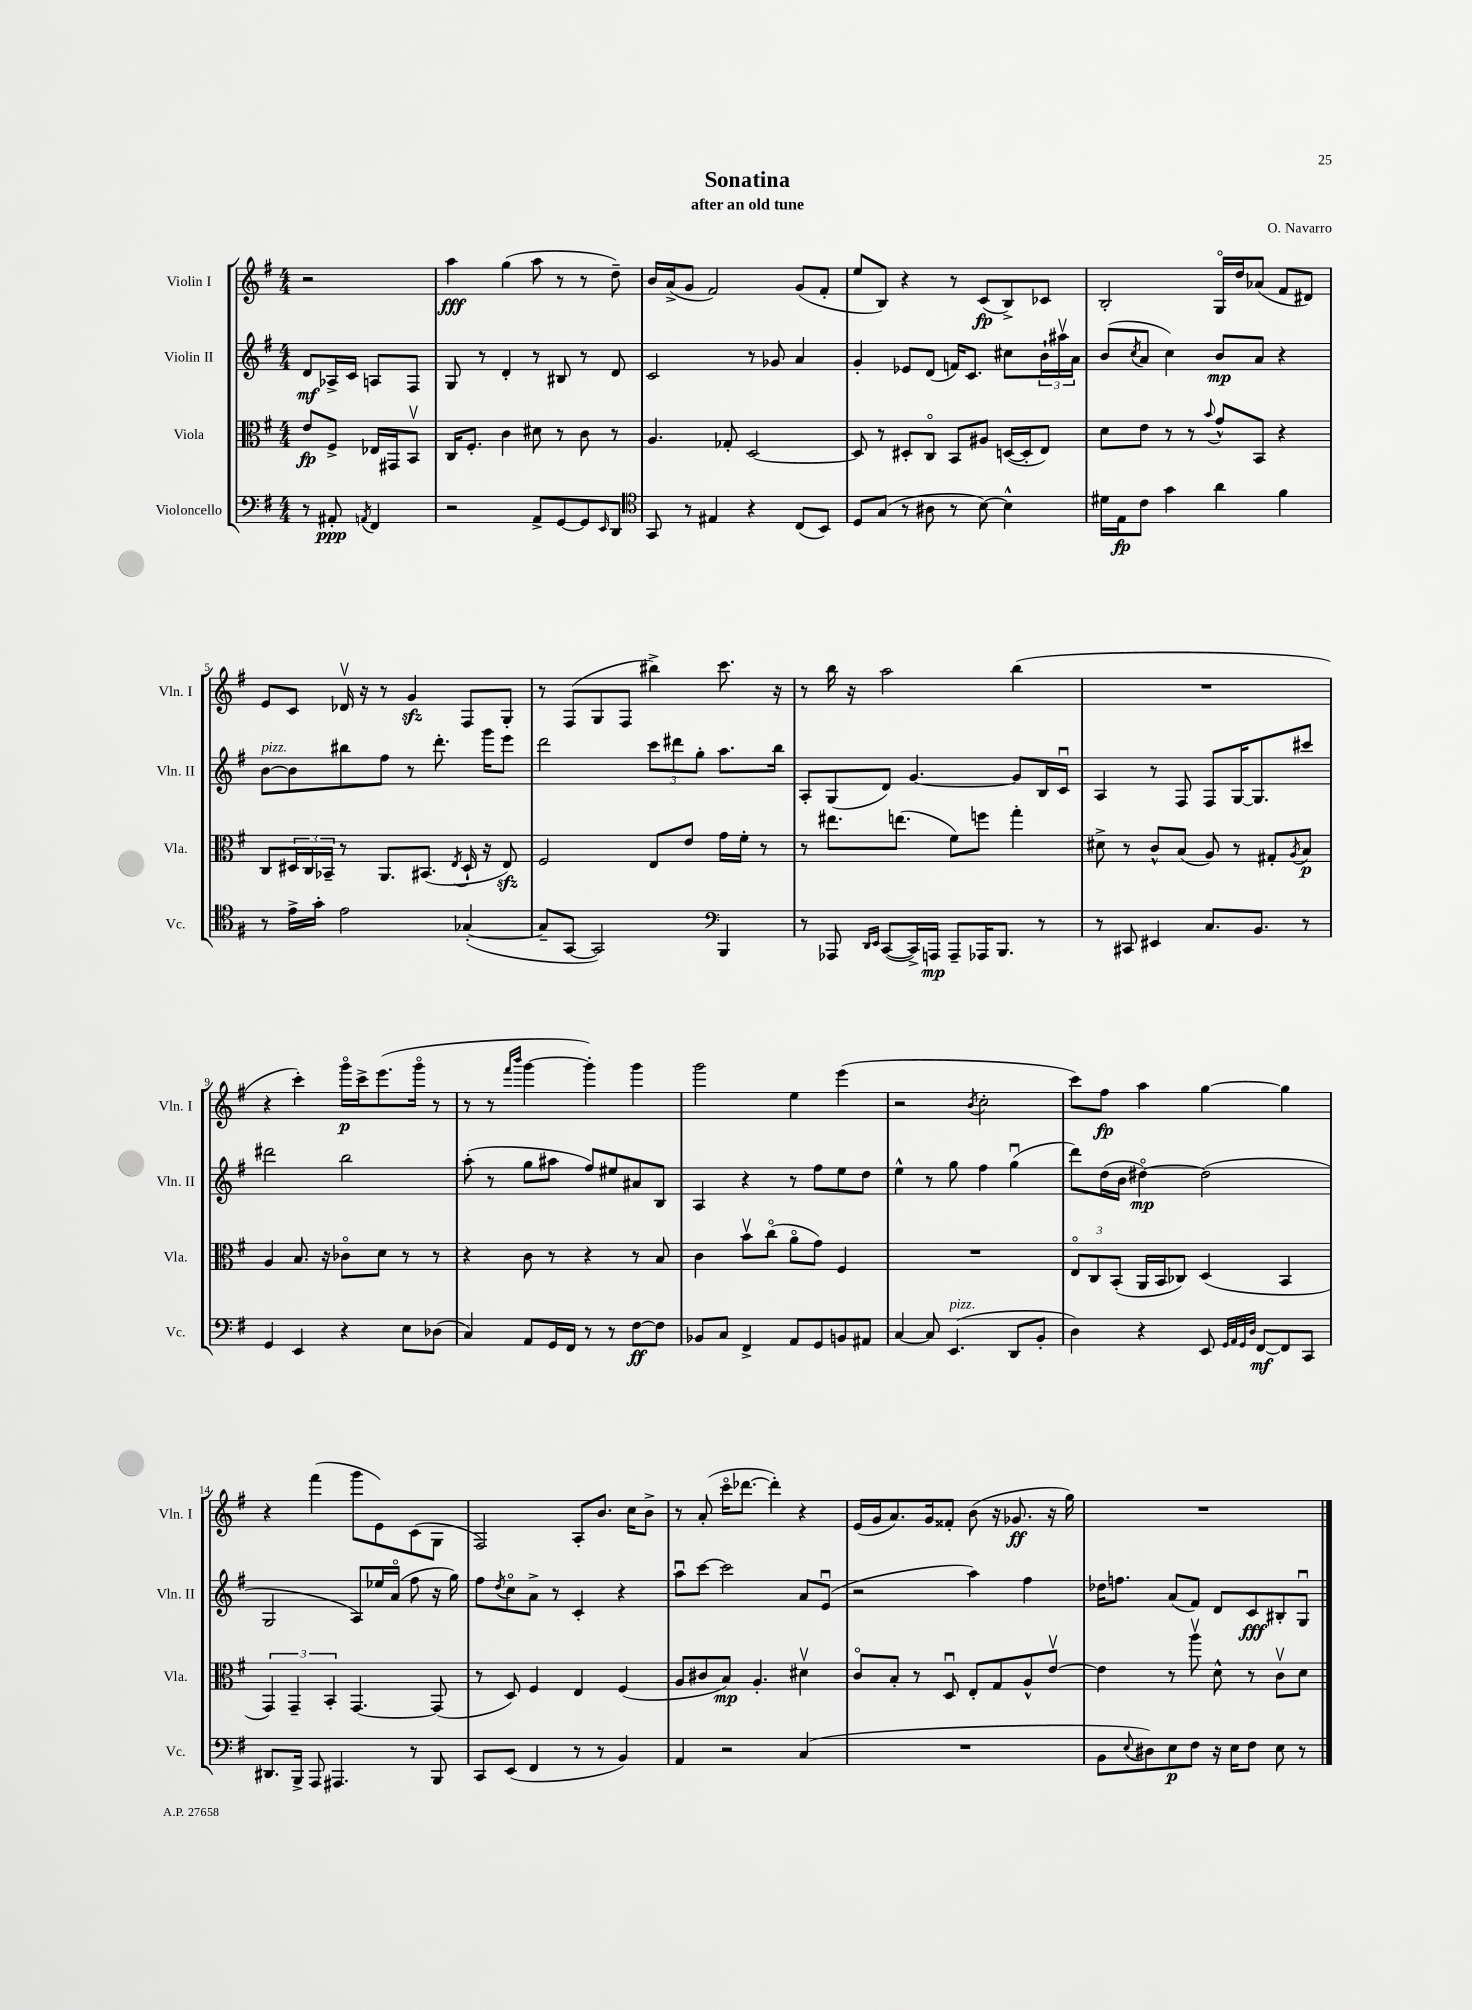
\header { title = "Sonatina" composer = "O. Navarro" subtitle = "after an old tune" }
<<
\new StaffGroup <<
\new Staff = "s0" \with { instrumentName = "Violin I" shortInstrumentName = "Vln. I" } {
    \clef treble \key g \major \numericTimeSignature \time 4/4 \partial 2
    r2 |
    a''4\fff g''4( a''8 r8 r8 d''8--) |
    b'16 a'16->( g'8 fis'2) g'8( fis'8-. |
    e''8 b8) r4 r8 c'8\fp( b8->) ces'8 |
    b2-. g16\flageolet d''16 aes'8( fis'8 dis'8) |
    e'8 c'8 des'16\upbow r16 r8 g'4\sfz fis8 g8-. |
    r8 fis8( g8 fis8 bis''4->) c'''8. r16 |
    r8 b''16 r16 a''2 b''4( |
    R1 |
    r4 c'''4-.) g'''16\flageolet\p c'''16-> e'''8.( g'''16\flageolet r8 |
    r8 r8 \grace { fis'''16 b'''16 } g'''4~ g'''4-.) g'''4 |
    g'''2 e''4 e'''4( |
    r2 \acciaccatura { b'8 } c''2-. |
    c'''8) fis''8\fp a''4 g''4~ g''4 |
    r4 fis'''4( g'''8 e'8) c'8( g8 |
    fis2) a8-. b'8. c''16 b'8-> |
    r8 a'8-.( c'''16\flageolet des'''8.~ des'''4-.) r4 |
    e'16( g'16 a'8.) g'16 fisis'8-. b'8( r16 ges'8.\ff r16 g''16) |
    R1 \bar "|." |
}
\new Staff = "s1" \with { instrumentName = "Violin II" shortInstrumentName = "Vln. II" } {
    \clef treble \key g \major \numericTimeSignature \time 4/4 \partial 2
    d'8\mf aes16-> c'16 a8 fis8 |
    g8 r8 d'4-. r8 bis8 r8 d'8 |
    c'2 r8 ges'8 a'4 |
    g'4-. ees'8 d'8( f'16) c'8. cis''8 \tuplet 3/2 { b'16-! ais''16\upbow a'16 } |
    b'8( \acciaccatura { c''8 } a'8 c''4) b'8\mp a'8 r4 |
    b'8~^\markup { \italic "pizz." } b'8 bis''8 fis''8 r8 d'''8.-. g'''16 e'''8 |
    d'''2 \tuplet 3/2 { c'''8 dis'''8 g''8-. } a''8. b''16 |
    a8-. g8( d'8) g'4.~ g'8 b16 c'16\downbow |
    a4 r8 fis8 fis8 g16~ g8. cis'''8 |
    dis'''2 b''2 |
    a''8-.( r8 g''8 ais''8 fis''8) eis''8 ais'8 b8 |
    a4 r4 r8 fis''8 e''8 d''8 |
    e''4-^ r8 g''8 fis''4 g''4\downbow( |
    d'''8) d''16( b'16 dis''4~\flageolet\mp) dis''2( |
    g2 a8) ees''16 a'16\flageolet( fis''8 r16 g''16) |
    fis''8 \acciaccatura { d''8 } c''8\flageolet a'8-> r8 c'4-. r4 |
    a''8\downbow c'''8~ c'''2 a'8 e'8\downbow( |
    r2 a''4) fis''4 |
    des''16 f''8. a'8( fis'8) d'8 c'8\fff bis8-. g8\downbow \bar "|." |
}
\new Staff = "s2" \with { instrumentName = "Viola" shortInstrumentName = "Vla." } {
    \clef alto \key g \major \numericTimeSignature \time 4/4 \partial 2
    e'8\fp fis8-> ees16 gis,16 b,8\upbow |
    c16 fis8.-. c'4 dis'8 r8 c'8 r8 |
    a4. ges8-. d2~ |
    d8 r8 dis8-. c8\flageolet b,8 ais8 d16~( d16-. e8) |
    d'8 e'8 r8 r8 \appoggiatura { b'8 } g'8-^ b,8 r4 |
    c8 \tuplet 3/2 { dis16 c16 bes,16-- } r8 a,8. bis,8.( \acciaccatura { e8 } dis16-! r16 e8\sfz) |
    fis2 e8 e'8 g'16 fis'16-. r8 |
    r8 eis''8. e''8.( fis'8) f''8 g''4-. |
    dis'8-> r8 c'8-^ b8( a8) r8 gis8-. \acciaccatura { a8 } b8\p |
    a4 b8. r16 ces'8\flageolet d'8 r8 r8 |
    r4 c'8 r8 r4 r8 b8 |
    c'4 b'8\upbow c''8\flageolet( a'8\flageolet g'8) fis4 |
    R1 |
    \tuplet 3/2 { e8\flageolet c8 b,8-.( } a,16 b,16 ces8) d4( b,4 |
    \tuplet 3/2 { g,4) g,4-- b,4-. } g,4.~ g,8( |
    r8 d8) fis4 e4 fis4( |
    a8 cis'8 b8\mp) a4.-. dis'4\upbow |
    c'8\flageolet b8-. r8 d8\downbow e8-. g8 a8-^ e'8~\upbow |
    e'4 r8 a''8\upbow d'8-^ r8 c'8\upbow d'8 \bar "|." |
}
\new Staff = "s3" \with { instrumentName = "Violoncello" shortInstrumentName = "Vc." } {
    \clef bass \key g \major \numericTimeSignature \time 4/4 \partial 2
    r8 ais,8-.\ppp \acciaccatura { a,8 } fis,4 |
    r2 a,8-> g,8~ g,8 \grace { e,16 } d,8 |
    \clef tenor g,8 r8 eis4 r4 c8( b,8) |
    d8 g8( r8 ais8 r8 b8~) b4-^ |
    dis'16 e16\fp c'8 g'4 a'4 fis'4 |
    r8 e'16-> g'16-. e'2 ges4~-.( |
    ges8-- g,8~ g,2) \clef bass b,,4 |
    r8 aes,,8 \grace { d,16 e,16 } c,8~( c,16->) a,,16\mp a,,8-- aes,,16 b,,8. r8 |
    r8 cis,8 eis,4 c8. b,8. r8 |
    g,4 e,4 r4 e8 des8( |
    c4) a,8 g,16 fis,16 r8 r8 fis8~\ff fis8 |
    bes,8 c8 fis,4-> a,8 g,8 b,8 ais,8 |
    c4~ c8 e,4.^\markup { \italic "pizz." }( d,8 b,8-. |
    d4) r4 e,8 \grace { g,32 a,32 g,32 d32 } fis,8~\mf fis,8 c,8 |
    dis,8. b,,16-> a,,8 ais,,4. r8 b,,8 |
    c,8 e,8( fis,4 r8 r8 b,4) |
    a,4 r2 c4( |
    R1 |
    b,8 \appoggiatura { e8 } dis8) e8\p fis8 r16 e16 fis8 e8 r8 \bar "|." |
}
>>
>>
